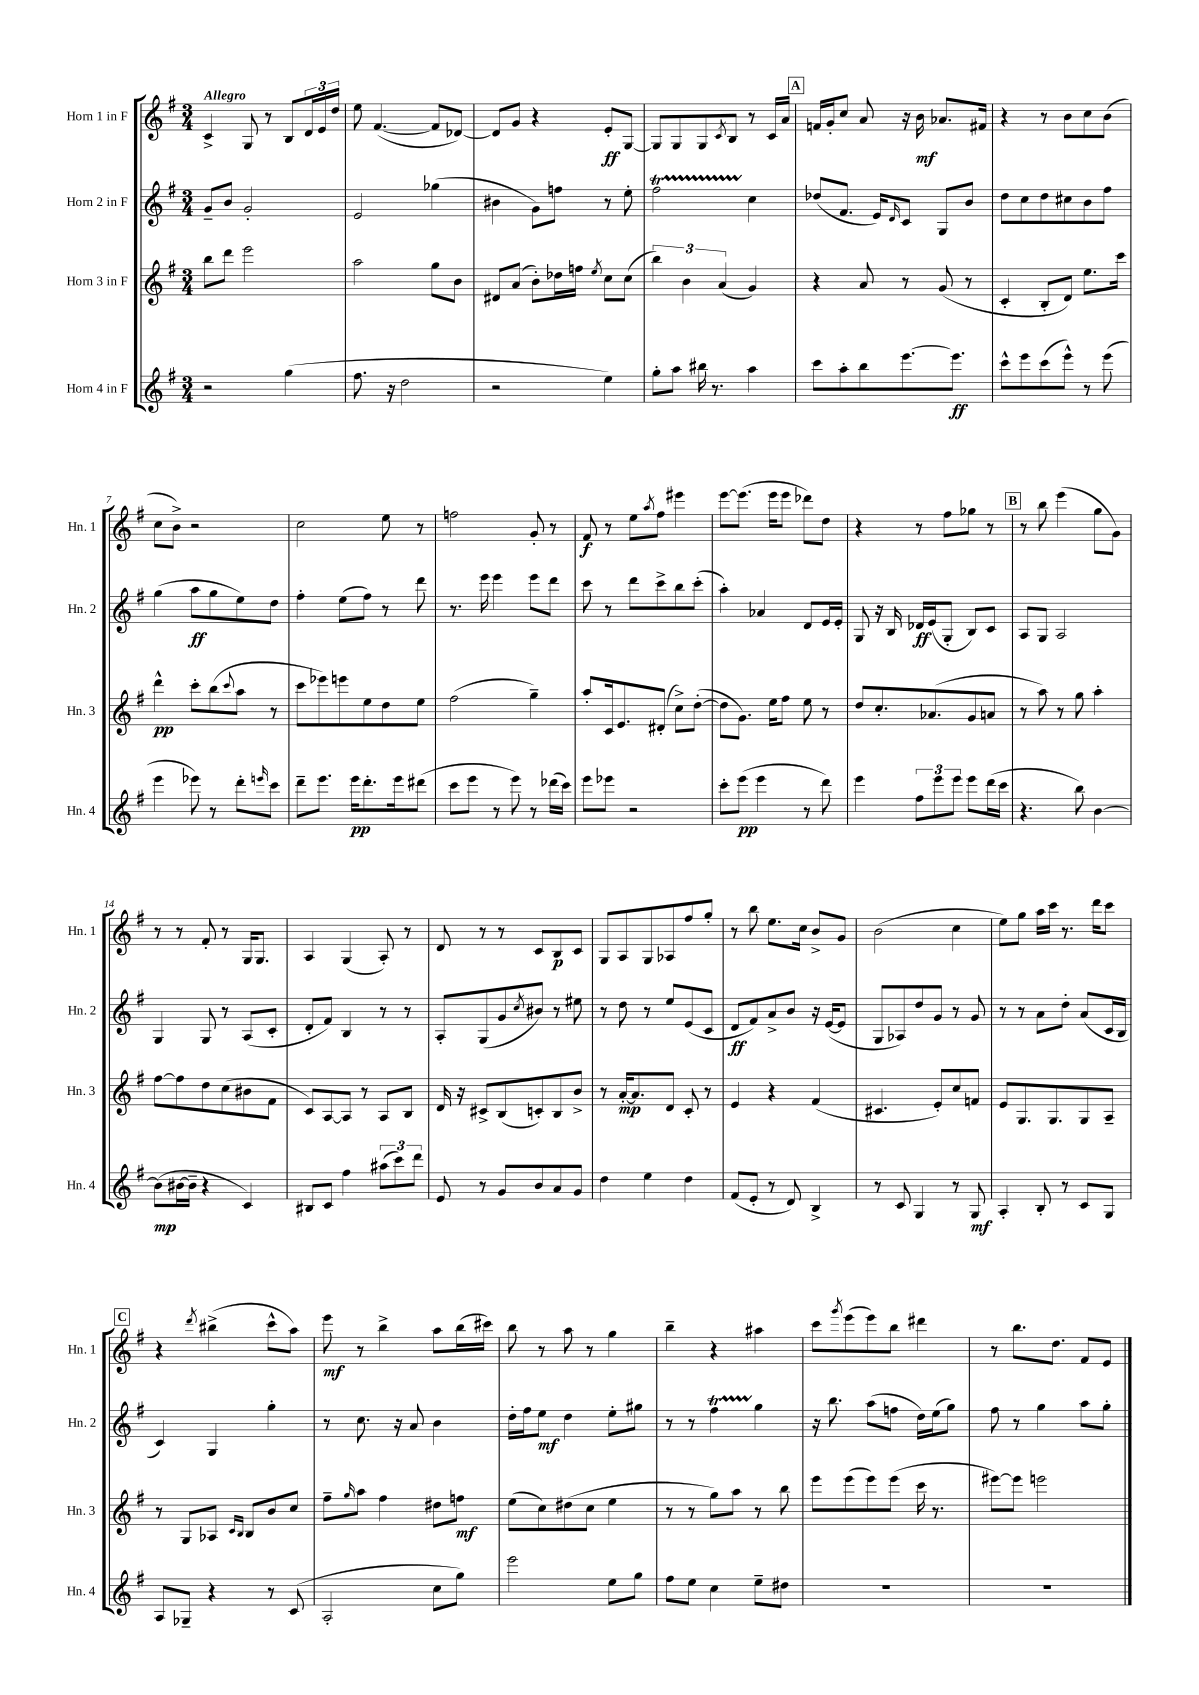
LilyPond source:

<<
\new StaffGroup <<
\new Staff = "s0" \with { instrumentName = "Horn 1 in F" shortInstrumentName = "Hn. 1" } {
    \clef treble \key g \major \numericTimeSignature \time 3/4 \tempo "Allegro"
    c'4-> g8 r8 b8 \tuplet 3/2 { d'16 e'16 d''16 } |
    e''8 fis'4.~( fis'8 des'8~) |
    des'8 g'8 r4 e'8-.\ff g8~ |
    g8 g8 g8 \acciaccatura { c'8 } b8 r8 c'16 a'16 |
    \mark \markup { \box "A" } f'16 g'16-. c''8 a'8 r16 b'16\mf aes'8. fis'16 |
    r4 r8 b'8 c''8 b'8( |
    c''8 b'8->) r2 |
    c''2 e''8 r8 |
    f''2 g'8-. r8 |
    fis'8\f r8 e''8 \acciaccatura { a''8 } fis''8 eis'''4 |
    e'''8~ e'''8.( e'''16 e'''8 des'''8) d''8 |
    r4 r8 fis''8 ges''8 r8 |
    \mark \markup { \box "B" } r8 b''8 e'''4( g''8 g'8) |
    r8 r8 fis'8-. r8 g16 g8. |
    a4 g4( a8-.) r8 |
    d'8 r8 r8 c'8 b8\p c'8 |
    g8 a8 g8 aes8 fis''8 g''8-. |
    r8 b''8 e''8. c''16 b'8-> g'8 |
    b'2( c''4 |
    e''8) g''8 a''16 c'''16 r8. d'''16 c'''8 |
    \mark \markup { \box "C" } r4 \acciaccatura { d'''8 } bis''4->( c'''8-^ a''8) |
    e'''8\mf r8 b''4-> a''8 b''16( cis'''16) |
    b''8 r8 a''8 r8 g''4 |
    b''4-- r4 ais''4 |
    c'''8 \acciaccatura { g'''8 } e'''8( e'''8) b''8 dis'''4 |
    r8 b''8. d''8. fis'8 e'8 \bar "|." |
}
\new Staff = "s1" \with { instrumentName = "Horn 2 in F" shortInstrumentName = "Hn. 2" } {
    \clef treble \key g \major \numericTimeSignature \time 3/4
    g'8-- b'8 g'2-. |
    e'2 ges''4( |
    bis'4 g'8) f''8 r8 e''8-. |
    fis''2\startTrillSpan c''4\stopTrillSpan |
    \mark \markup { \box "A" } des''8( fis'8. e'16) \grace { d'16 } c'8 g8 b'8 |
    d''8 c''8 d''8 cis''8 b'8 fis''8 |
    g''4( a''8\ff g''8 e''8) d''8 |
    fis''4-. e''8( fis''8) r8 d'''8 |
    r8. e'''16 e'''4 e'''8 d'''8 |
    c'''8 r8 d'''8 c'''8-> b''8 c'''8-.( |
    a''4-.) aes'4 d'8 e'16 e'16-. |
    g8 r16 b16 des'16\ff e'16( g8-. b8) c'8 |
    \mark \markup { \box "B" } a8 g8 a2 |
    g4 g8 r8 a8( c'8-. |
    d'8-. fis'8) b4 r8 r8 |
    a8-. g8( g'8 \acciaccatura { c''8 } bis'8) r8 eis''8 |
    r8 d''8 r8 e''8 e'8( c'8 |
    d'8\ff fis'8) a'8-> b'8 r16 e'16~( e'8 |
    g8 aes8) d''8 g'8 r8 g'8 |
    r8 r8 a'8 d''8-. a'8( c'16 b16 |
    \mark \markup { \box "C" } c'4) g4 g''4-. |
    r8 c''8. r16 a'8 b'4 |
    d''16-. fis''16 e''8\mf d''4 e''8-. gis''8 |
    r8 r8 fis''4\startTrillSpan g''4\stopTrillSpan |
    r16 b''8. a''8( f''8 d''16) e''16( g''8) |
    fis''8 r8 g''4 a''8 g''8-. \bar "|." |
}
\new Staff = "s2" \with { instrumentName = "Horn 3 in F" shortInstrumentName = "Hn. 3" } {
    \clef treble \key g \major \numericTimeSignature \time 3/4
    b''8 d'''8 e'''2 |
    a''2 g''8 b'8 |
    dis'8 a'8( b'8-.) des''16 f''16 \acciaccatura { e''8 } c''8 c''8( |
    \tuplet 3/2 { b''4) b'4 a'4( } g'4) |
    \mark \markup { \box "A" } r4 a'8 r8 g'8( r8 |
    c'4-. b8-. d'8) e''8. c'''16 |
    d'''4-^\pp c'''8-. b''8( \appoggiatura { c'''8 } a''8 r8 |
    c'''8 ees'''8) e'''8 e''8 d''8 e''8 |
    fis''2( g''4--) |
    a''8-. c'16 e'8. dis'8-.( c''8->) d''8~-.( |
    d''8 g'8.) e''16 fis''8 e''8 r8 |
    d''8 c''8.-. aes'8.( g'8 a'8 |
    \mark \markup { \box "B" } r8 a''8) r8 g''8 a''4-. |
    fis''8~ fis''8 d''8 c''8( bis'8 fis'8 |
    c'8) a8~ a8 r8 a8 b8 |
    d'16 r16 cis'8-> b8( c'8-.) b8 b'8-> |
    r8 a'16~-.\mp a'8. d'8 c'8-. r8 |
    e'4 r4 fis'4( |
    cis'4. e'8-.) c''8 f'8 |
    e'8 g8. g8. g8 a8-- |
    \mark \markup { \box "C" } r8 g8 aes8 \grace { c'16 b16 } b8 b'8 c''8 |
    fis''8-- \grace { g''16 } a''8 fis''4 dis''8 f''8\mf |
    e''8( c''8) dis''8( c''8 e''4 |
    r8 r8 g''8) a''8 r8 b''8 |
    e'''8 e'''8( e'''8) e'''8( c'''16 r8. |
    eis'''8~) eis'''8 e'''2 \bar "|." |
}
\new Staff = "s3" \with { instrumentName = "Horn 4 in F" shortInstrumentName = "Hn. 4" } {
    \clef treble \key g \major \numericTimeSignature \time 3/4
    r2 g''4( |
    fis''8. r16 d''2 |
    r2 e''4) |
    g''8-. a''8 bis''16 r8. a''4 |
    \mark \markup { \box "A" } c'''8 a''8-. b''8 e'''8.~ e'''8.\ff |
    c'''8-^ e'''8 c'''8( e'''8-^) r8 e'''8( |
    e'''4 ees'''8) r8 d'''8-. \grace { e'''16 } c'''8 |
    d'''8-- e'''8. e'''16\pp d'''8.-. e'''16 dis'''8( |
    c'''8 e'''8 r8 e'''8) r8 des'''16( c'''16) |
    e'''8 ees'''8 r2 |
    c'''8-. e'''8\pp( e'''4 r8 d'''8) |
    e'''4 \tuplet 3/2 { fis''8 e'''8 e'''8 } e'''8 d'''16( c'''16 |
    \mark \markup { \box "B" } r4. b''8) b'4~ |
    b'8\mp( bis'16~ bis'16-- r4 c'4) |
    bis8 c'8 fis''4 \tuplet 3/2 { ais''8( c'''8) d'''8 } |
    e'8 r8 g'8 b'8 a'8 g'8 |
    d''4 e''4 d''4 |
    fis'8( e'8-. r8 d'8) b4-> |
    r8 c'8 g4 r8 g8\mf |
    a4-. b8-. r8 c'8 g8 |
    \mark \markup { \box "C" } a8 ges8-- r4 r8 c'8( |
    a2-. c''8 g''8) |
    e'''2 e''8 g''8 |
    fis''8 e''8 c''4 e''8-- dis''8 |
    R2. |
    R2. \bar "|." |
}
>>
>>
